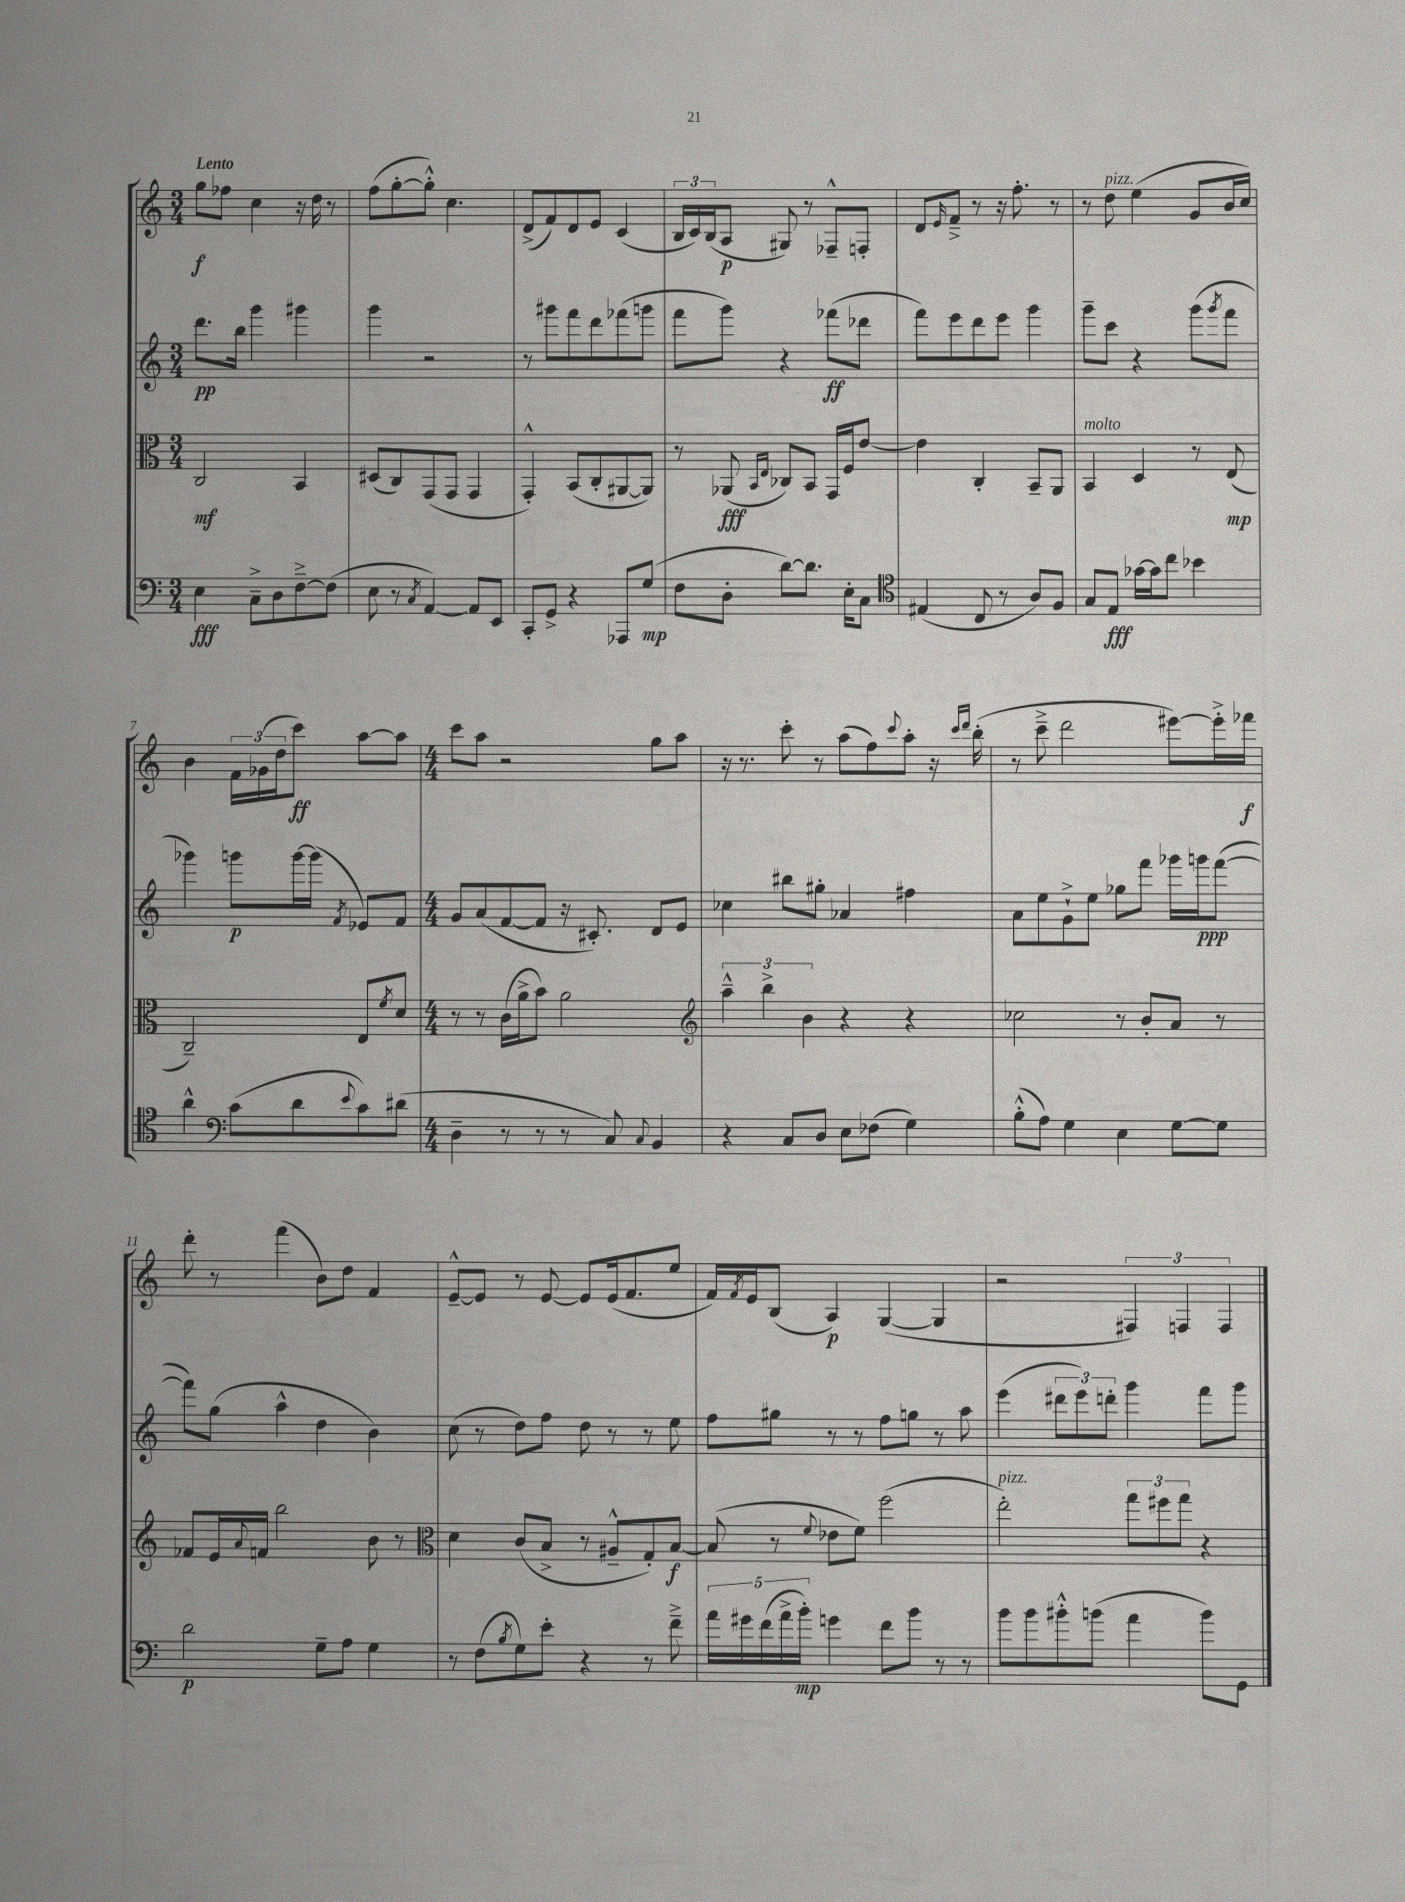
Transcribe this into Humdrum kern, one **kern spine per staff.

**kern	**kern	**kern	**kern
*staff4	*staff3	*staff2	*staff1
*clefF4	*clefC3	*clefG2	*clefG2
*k[]	*k[]	*k[]	*k[]
*M3/4	*M3/4	*M3/4	*M3/4
4E	2C	8.ddd	8gg
.	.	.	8ff-
.	.	16bb	.
8C~^	.	4ggg	4cc
8D	.	.	.
[8F~^	4BB	4ggg#	16r
.	.	.	16dd
(8F]	.	.	8r
=	=	=	=
8E	(8D#	4ggg	(8ff
8r	8C)	.	[8gg'
8qC	.	.	.
[4AA)	(8GG	2r	8gg'^^])
.	8GG	.	4.cc
8AA]	4GG	.	.
8EE	.	.	.
=	=	=	=
8CC'	4GG'^^)	8r	(8d^
8GG^	.	8ggg#	8f)
4r	(8BB	8fff	8d
.	8C'	8ddd	8e
8AAA-	[8AA#	(8fff-	(4c
(8G	8AA#])	8ggg	.
=	=	=	=
8F	8r	8fff	24B
.	.	.	24c)
.	.	.	(24B
8D'	(8AA-	8ggg)	8A
.	16qqBB	.	.
.	16qqE	.	.
[8d)	8C-)	4r	8G#)
8.d]	8BB	.	8r
.	16GG	(8fff-	8F-~^^
16E'	16F	.	.
8C	[8e	8ddd-	8F'
=	=	=	=
*clefC4	*	*	*
(4E#	4e]	8fff)	8d
.	.	.	16qqe
.	.	8eee	8f~^
8C	4C'	8ddd	8r
8r	.	8eee	16r
.	.	.	8.ff'
8A)	8BB~	4ggg	.
8F	8AA	.	8r
=	=	=	=
8G	4BB	8ggg~	8r
8E	.	8ccc	8dd
[16g-	4D	4r	(4ee
16g-]	.	.	.
8cc	.	.	.
4b-	8r	(8ggg	8g
.	.	8qggg	.
.	(8E	8fff	16b
.	.	.	16cc)
=	=	=	=
4a^^	2C~)	4ggg-)	4b
*clefF4	*	*	*
(8c	.	8ggg	24f
.	.	.	(24g-
.	.	.	24dd
8d	.	[16ggg	8ccc)
.	.	(16ggg]	.
8qqe	.	8qf	.
8c)	8E	8e-)	[8aa
.	8qf	.	.
(8d#	8d	8f	8aa]
=	=	=	=
*M4/4	*M4/4	*M4/4	*M4/4
4D~	8r	8g	8ccc
.	8r	(8a	8aa
8r	(16c	[8f	2r
.	16a^	.	.
8r	8b)	8f]	.
8r	2a	16r	.
.	.	8.c#')	.
8C)	.	.	.
8qqC	.	.	.
4BB	.	8d	8gg
.	.	8e	8aa
=	=	=	=
*	*clefG2	*	*
4r	6aa~^^	4cc-	16r
.	.	.	8.r
.	6bb^	.	.
8C	.	8bb#	8ccc'
.	6b	.	.
8D	.	8gg#'	8r
8E	4r	4a-	(8aa
(8F-	.	.	8ff)
.	.	.	8qqccc
4G)	4r	4ff#	8aa'
.	.	.	16r
.	.	.	16qqccc
.	.	.	16qqddd
.	.	.	(16bb'
=	=	=	=
(8B'^^	2cc-	8a	8r
8A)	.	8ee	8ccc~^
4G	.	8g`^	2ddd
.	.	8ee	.
4E	8r	8gg-	.
.	8b'	8fff	.
[8G	8a	16ggg-	[8eee#)
.	.	16ggg	.
8G]	8r	([8fff	16eee#'^]
.	.	.	16fff-
=	=	=	=
2d	8f-	8fff])	8ddd'
.	16e	(8gg	8r
.	8qqa	.	.
.	16f	.	.
.	2bb	4aa^^	(4fff
8G~	.	4dd	8b)
8A	.	.	8dd
4G	8b	4b)	4f
.	8r	.	.
=	=	=	=
*	*clefC3	*	*
8r	4d	(8cc	[8e~^^
(8F	.	8r	8e]
8qB	.	.	.
8G)	(8c	8dd)	8r
8e'	8B^	8ff	[8e
4r	8r	8dd	8e]
.	8A#~^^	8r	(16e
.	.	.	8.f
8r	8G')	8r	.
8f~^	[8B	8ee	8ee
=	=	=	=
20a	(8B]	8ff	16f)
20g#	.	.	.
.	.	.	8qf
.	.	.	16e
(20f	.	.	.
.	8r	8gg#	(8B
20a^	.	.	.
20b')	.	.	.
.	8qqf	.	.
4g	8e-	8r	4A)
.	8f)	8r	.
8f	(2ff	8ff	([4G
8b	.	8gg	.
8r	.	8r	4G]
8r	.	8aa	.
=	=	=	=
8b	2ee')	(4eee	2r
8b	.	.	.
8b#'^^	.	12ddd#	.
.	.	12eee)	.
(8b	.	.	.
.	.	12ddd'	.
4a	12gg	4ggg	6F#)
.	12ff#	.	.
.	12gg	.	6F
8b)	4r	8fff	.
.	.	.	6F
8GG	.	8ggg	.
==	==	==	==
*-	*-	*-	*-
